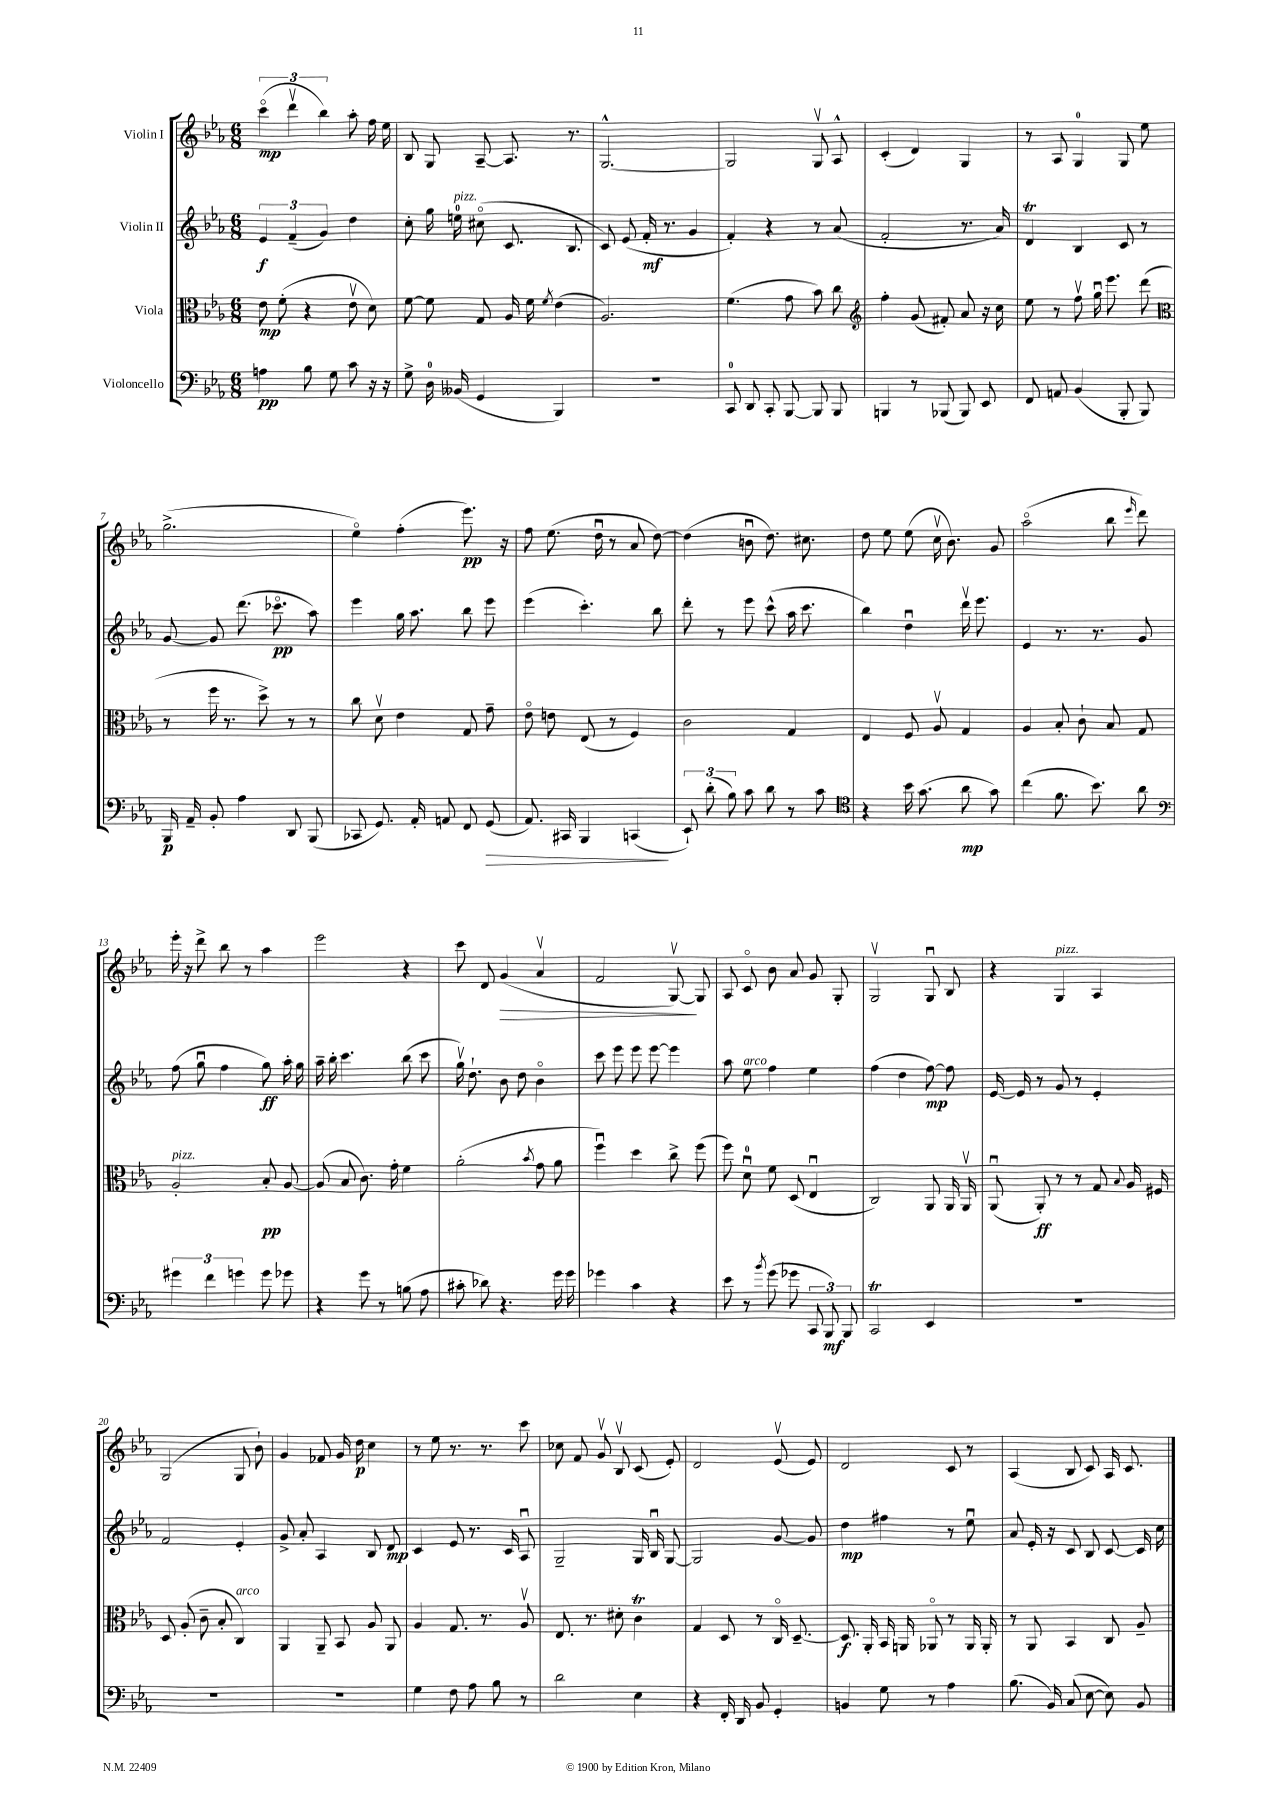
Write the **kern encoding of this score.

**kern	**kern	**kern	**kern
*staff4	*staff3	*staff2	*staff1
*clefF4	*clefC3	*clefG2	*clefG2
*k[b-e-a-]	*k[b-e-a-]	*k[b-e-a-]	*k[b-e-a-]
*M6/8	*M6/8	*M6/8	*M6/8
4A	8e-	6e-	(6ccco
.	(8f'	.	.
.	.	(6f~	6dddv
8B-	4r	.	.
.	.	6g)	6bb-)
8G	.	.	.
8c	8e-v	4dd	8aa-'
16r	8d)	.	16ff
16r	.	.	16ee-
=	=	=	=
8G^	[8f	8cc'	8B-
16D	8f]	16gg	8G
(16BB--	.	16ee	.
4GG	8G	(8cc#o	[8A-~
.	16A-	8.c	8.A-]
.	16f	.	.
.	8qf	.	.
4BBB-)	(4e-	.	.
.	.	8.B-	8.r
=	=	=	=
2.r	2.A-)	8c)	[2.G^^
.	.	(8e-	.
.	.	16f'	.
.	.	8.r	.
.	.	4g	.
=	=	=	=
8CC	(4.f	4f')	2G]
8DD	.	.	.
8CC'	.	4r	.
[8BBB-	8g	.	.
8BBB-]	8b-)	8r	8Gv
8BBB-	8cc	(8a-	8A-^^
=	=	=	=
*	*clefG2	*	*
4BBB	4ff'	2f'	(4c'
8r	(8g	.	4d)
(8BBB-	8f#')	.	.
8BBB-)	8a-	8.r	4G
8EE-	16r	.	.
.	16cc	16a-)	.
=	=	=	=
8FF	8ee-	4d	8r
8AA	8r	.	8A-
(4BB-	8ffv	4B-	4G
.	16ggu	.	.
.	8.eee-	.	.
8BBB-'	.	8c	8G
8BBB-)	(8ddd	8r	8ee-
=	=	=	=
*	*clefC3	*	*
16BBB-	8r	[8g	(2.gg^
16AA-~	.	.	.
8BB-'	16ff	8g]	.
.	8.r	.	.
4A-	.	(8.ddd	.
.	8dd^)	.	.
.	.	8.ccc-o	.
8DD	8r	.	.
(8BBB-	8r	8aa-)	.
=	=	=	=
8CC-	8cc	4eee-	4ee-o)
8.GG)	8dv	.	.
.	4e-	16gg	(4ff'
16AA-'	.	8.aa-	.
8AA	.	.	.
8FF	8G	8bb-	8.eee-)
(8GG	8g~	8eee-	.
.	.	.	16r
=	=	=	=
8.AA-)	8e-o	(4eee-	8ff
.	8e	.	(8.ee-
16CC#	.	.	.
4BBB-	(8E-	4.ccc')	.
.	.	.	16ddu
.	8r	.	8r
(4CC	4F)	.	8a-
.	.	8bb-	[8dd)
=	=	=	=
12EE-`)	2c	8ddd'	(4dd]
(12d'	.	.	.
.	.	8r	.
12B-)	.	.	.
8c	.	8eee-	8bu
8d	.	(8ccc^^	8.dd)
8r	4G	16aa-	.
.	.	8.ccc	8.cc#
8c	.	.	.
=	=	=	=
*clefC4	*	*	*
4r	4E-	4bb-)	8dd
.	.	.	8ee-
16b-	8F	4ddu	(8ee-
(8.g	.	.	.
.	8A-v	.	16ccv
.	.	.	8.b-)
8a-	4G	16dddv	.
.	.	8.eee-	.
8g)	.	.	8g
=	=	=	=
(4cc	4A-	4e-	(2aa-o
8.f	8B-'	8.r	.
.	8c`	.	.
8.b-)	.	8.r	.
.	8B-	.	8bb-
.	.	.	16qqeee-
8a-	8G	8g	8ddd)
=	=	=	=
*clefF4	*	*	*
6g#	2A-'	(8ff	16eee-'
.	.	.	16r
.	.	8ggu	8ddd^
6f	.	.	.
.	.	4ff	8bb-
6g	.	.	.
.	.	.	8r
8g	8B-'	8gg)	4aa-
8g-	[8A-	16aa-'	.
.	.	16gg	.
=	=	=	=
4r	(8A-]	16aa-~	2eee-
.	.	16bb-'	.
.	8B-	4.ccc	.
8g	8.c)	.	.
8r	.	.	.
.	16g'	.	.
(8B	4f	(8bb-	4r
8A-	.	8ccc	.
=	=	=	=
8c#'	(2a-'	16ggv)	8ccc
.	.	8.dd`	.
8d-)	.	.	8d
4.r	.	8b-	(4g
.	.	8dd	.
.	8qb-	.	.
.	8g	4b-o	4a-v
16g	8a-	.	.
16g	.	.	.
=	=	=	=
4g-	4ffu)	8ccc	2f
.	.	8eee-	.
4c	4dd	8eee-	.
.	.	[8eee-	.
4r	8cc^	4eee-]	[8Gv)
.	(8ff	.	8G]
=	=	=	=
8e-	8ff)	8aa-	8A-
8r	8du	8ee-	8co
8qb-	.	.	.
(8g	8f	4ff	8b-
8g-	(8D	.	8a-
12CC	4E-u	4ee-	8g
12BBB-)	.	.	.
.	.	.	8G'
12BBB-	.	.	.
=	=	=	=
2CC	2C)	(4ff	2Gv
.	.	4dd	.
4EE-	8AA-	[8ff)	8Gu
.	16AA-	8ff]	8B-
.	16AA-v	.	.
=	=	=	=
2.r	(8AA-u	[16e-	4r
.	.	16e-]	.
.	8AA-')	8r	.
.	8r	8g	4G
.	8r	8r	.
.	8G	4e-'	4A-
.	8qqB-	.	.
.	16A-	.	.
.	16F#	.	.
=	=	=	=
2.r	8D	2f	(2G
.	(8A-'	.	.
.	8c~	.	.
.	8B-'	.	.
.	4C)	4e-'	8G
.	.	.	8b-`)
=	=	=	=
2.r	4AA-	8g^	4g
.	.	8a-'	.
.	8AA-~	4A-	8f-
.	8BB-	.	16g
.	.	.	16dd
.	8A-	8B-	4cc
.	8AA-	8d	.
=	=	=	=
4G	4A-	4c	8r
.	.	.	8ee-
8F	8.G	8e-	8.r
8A-	.	8.r	.
.	8.r	.	8.r
8B-	.	.	.
.	.	16c	.
8r	8A-v	8A-u	8ccc
=	=	=	=
2d	8.E-	2G~	8cc-
.	.	.	8f
.	8.r	.	.
.	.	.	8gv
.	8d#'	.	8B-v
4E-	4c	16G	(8c
.	.	16B-u	.
.	.	[8G	8e-')
=	=	=	=
4r	4G	2G]	2d
16FF'	8D	.	.
16DD	.	.	.
8BB-	8r	.	.
4GG'	16Co	[8g	(8e-v
.	[8.D~	.	.
.	.	8g]	8e-)
=	=	=	=
4BB	8.D]	4dd	2d
.	16AA-'	.	.
8G	16BB-	4ff#	.
.	16AA	.	.
8r	8AA-o	.	.
4A-	8r	8r	8c
.	16AA-	8ee-u	8r
.	16AA-'	.	.
=	=	=	=
(8.B-	8r	8a-	(4A-
.	8AA-	16e-'	.
16BB-)	.	16r	.
(8C	4BB-	8c	8B-
[8E-	.	8B-	8c)
8E-])	8C	[8c	16A-
.	.	.	8.c
8BB-	8A-~	16c]	.
.	.	16cc	.
==	==	==	==
*-	*-	*-	*-
